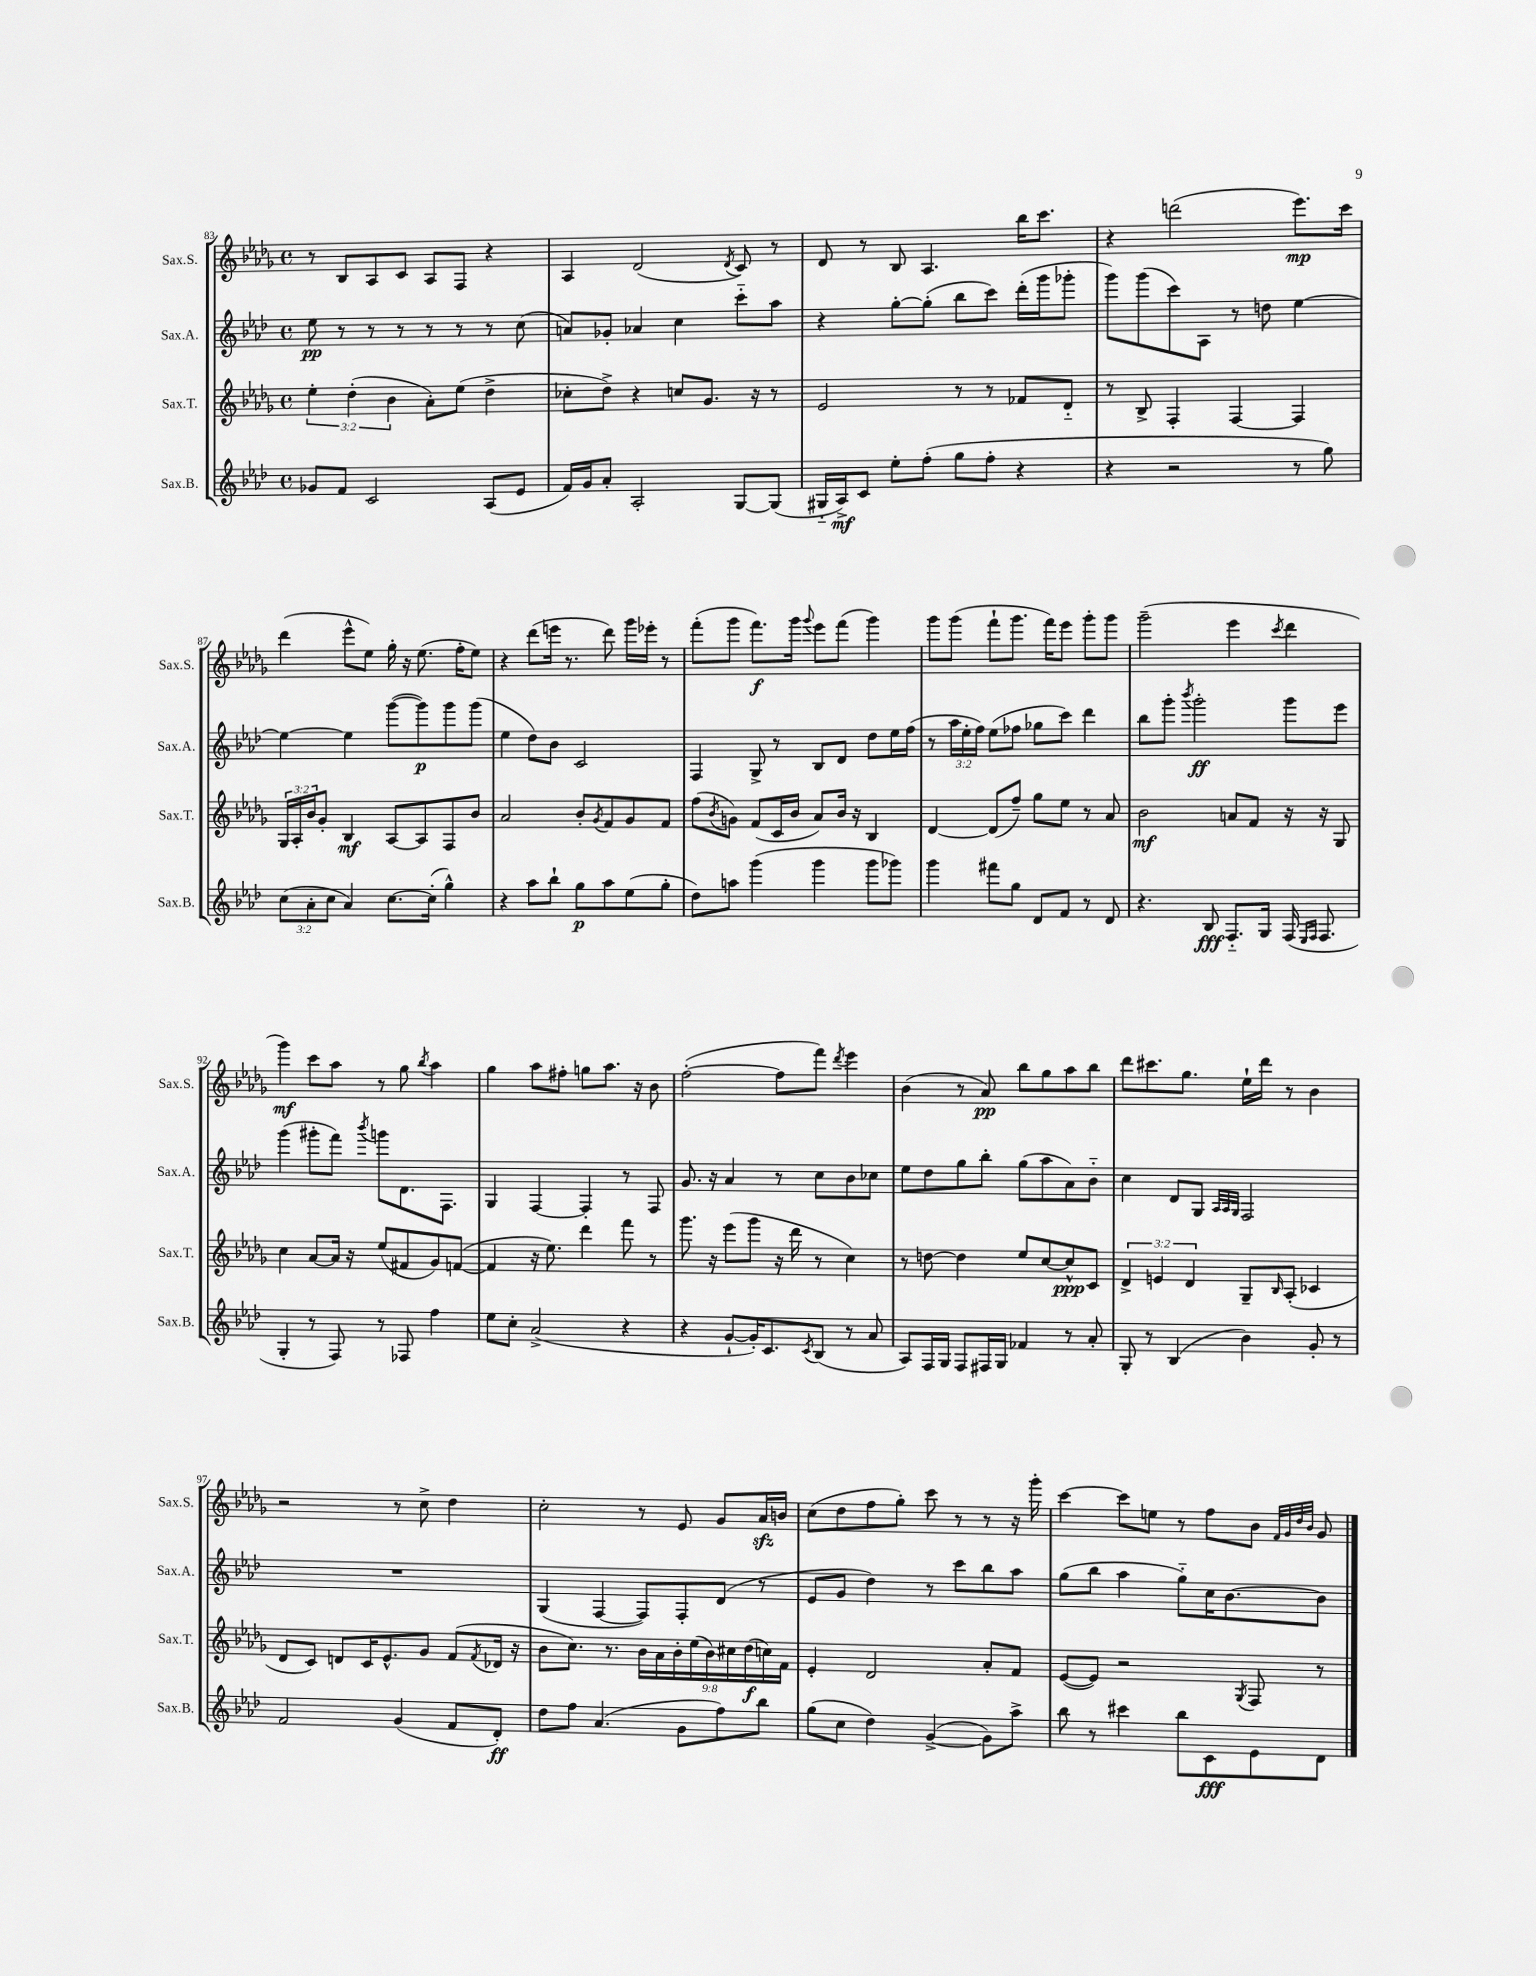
<<
\new StaffGroup <<
\new Staff = "s0" \with { instrumentName = "Sax.S." shortInstrumentName = "Sax.S." } {
    \clef treble \key des \major \defaultTimeSignature \time 4/4
    r8 bes8 aes8 c'8 aes8 f8 r4 |
    aes4 des'2( \acciaccatura { des'8 } c'8) r8 |
    des'8 r8 bes8 aes4. bes''16 c'''8. |
    r4 d'''2( ees'''8.\mp) c'''16 |
    des'''4( ees'''8-^ ees''8) ges''16-. r16 ees''8.( f''16-. ees''8) |
    r4 des'''8( e'''16 r8. des'''8) ges'''16 ees'''16-. r8 |
    f'''8-.( ges'''8 f'''8.\f) ges'''16 \appoggiatura { ges'''8 } ees'''8 f'''8( ges'''4) |
    ges'''8 ges'''8( f'''8-! ges'''8. f'''16) ees'''8 ges'''8-. ges'''8 |
    ges'''2--( ees'''4 \acciaccatura { c'''8 } des'''4 |
    ges'''4\mf) c'''8 aes''8 r8 ges''8 \acciaccatura { bes''8 } aes''4 |
    ges''4 aes''8 fis''8-. g''8 aes''8. r16 bes'8 |
    f''2~-.( f''8 f'''8) \acciaccatura { des'''8 } ees'''4 |
    bes'4( r8 aes'8\pp) bes''8 ges''8 aes''8 bes''8 |
    des'''8 cis'''8. ges''8. ees''16-! des'''16 r8 bes'4 |
    r2 r8 c''8-> des''4 |
    c''2-. r8 ees'8 ges'8 aes'16\sfz b'16 |
    c''8( des''8 f''8 ges''8-.) c'''8 r8 r8 r16 ges'''16-. |
    c'''4~ c'''8 e''8 r8 f''8 bes'8 \grace { f'32 ges'32 des''32 bes'32 } ges'8 \bar "|." |
}
\new Staff = "s1" \with { instrumentName = "Sax.A." shortInstrumentName = "Sax.A." } {
    \clef treble \key aes \major \defaultTimeSignature \time 4/4 \override Staff.TupletNumber.text = #tuplet-number::calc-fraction-text
    ees''8\pp r8 r8 r8 r8 r8 r8 c''8( |
    a'8) ges'8-. aes'4 c''4 c'''8-_ aes''8 |
    r4 g''8~-. g''8-.( bes''8 c'''8) des'''16-.( g'''16 ges'''8-. |
    g'''8) g'''8( c'''8) aes8 r8 d''8 ees''4~ |
    ees''4~ ees''4 g'''8~( g'''8\p) g'''8 g'''8( |
    ees''4 des''8) bes'8 c'2 |
    f4 g8-> r8 bes8 des'8 des''8 ees''16 f''16( |
    r8 \tuplet 3/2 { aes''16 ees''16-. f''16) } ees''8( fes''8 ges''8 c'''8) des'''4 |
    bes''8 g'''8-. \acciaccatura { bes'''8 } g'''2-.\ff g'''8 ees'''8 |
    g'''4( gis'''8-. f'''8) \acciaccatura { bes'''8 } g'''8 des'8. f8. |
    g4 f4~ f4-. r8 f8 |
    g'8. r16 aes'4 r8 c''8 bes'8 ces''8 |
    ees''8 des''8 g''8 bes''8-. g''8( aes''8 aes'8) bes'8-_ |
    c''4 des'8 g8 \grace { aes32 aes32 g32 } f2 |
    R1 |
    g4( f4~ f8) f8-. des'8( r8 |
    ees'8 g'8 des''4) r8 c'''8 bes''8 aes''8 |
    g''8( bes''8 aes''4 g''8-_) c''16 bes'8.~ bes'8 \bar "|." |
}
\new Staff = "s2" \with { instrumentName = "Sax.T." shortInstrumentName = "Sax.T." } {
    \clef treble \key des \major \defaultTimeSignature \time 4/4 \override Staff.TupletNumber.text = #tuplet-number::calc-fraction-text
    \tuplet 3/2 { ees''4-. des''4-.( bes'4 } aes'8-.) ees''8( des''4-> |
    ces''8-. des''8->) r4 c''8 ges'8. r16 r8 |
    ees'2 r8 r8 fes'8 des'8-_ |
    r8 bes8-> f4-. f4~ f4 |
    \tuplet 3/2 { ges16 aes16-. bes'16 } ges'8-. bes4\mf aes8~ aes8 f8 bes'8 |
    aes'2 bes'8-. \acciaccatura { ges'8 } f'8 ges'8 f'8 |
    f''8( \acciaccatura { bes'8 } g'8) f'8( c'16 bes'16 aes'8) bes'16 r16 bes4 |
    des'4~ des'8( f''8--) ges''8 ees''8 r8 aes'8 |
    bes'2\mf a'8 f'8 r16 r16 ges8 |
    c''4 aes'8~ aes'16 r16 ees''8( fis'8 ges'8) f'8~( |
    f'4 r16 ees''8.) des'''4 f'''8 r8 |
    ges'''8. r16 ees'''8( ges'''8 r16 des'''16 r8 c''4) |
    r8 d''8~ d''4 ees''8 c''8~ c''8-^\ppp c'8 |
    \tuplet 3/2 { des'4-> e'4 des'4 } ges8-- \grace { bes16 } aes8-.( ces'4 |
    des'8 c'8) d'8 c'16 ees'8.-^ ges'8 f'8( \acciaccatura { f'8 } des'16 r16 |
    bes'8 c''8.) r8. \tuplet 9/8 { bes'16 aes'16 bes'16-. ees''16( bes'16) cis''16 des''16\f( c''16) f'16 } |
    ees'4-. des'2 aes'8-. f'8 |
    ees'8~( ees'8) r2 \acciaccatura { ges8 } f8 r8 \bar "|." |
}
\new Staff = "s3" \with { instrumentName = "Sax.B." shortInstrumentName = "Sax.B." } {
    \clef treble \key aes \major \defaultTimeSignature \time 4/4 \override Staff.TupletNumber.text = #tuplet-number::calc-fraction-text
    ges'8 f'8 c'2 aes8( ees'8 |
    f'16) g'16 aes'8-. aes2-. g8~ g8( |
    gis16-_ aes16->\mf) c'8 ees''8-. f''8-.( g''8 f''8-. r4 |
    r4 r2 r8 g''8) |
    \tuplet 3/2 { c''8( aes'8-. c''8 } aes'4) c''8.~ c''16-.( g''4-^) |
    r4 aes''8 bes''8-! g''8\p aes''8 ees''8( g''8-. |
    des''8) a''8 g'''4( g'''4 g'''8 ges'''8) |
    g'''4 fis'''8 g''8 des'8 f'8 r8 des'8 |
    r4. bes8\fff f8.-_ g16 f16( \grace { ees16 f16 } f8. |
    g4-. r8 f8) r8 fes8 f''4 |
    ees''8 c''8-. aes'2->( r4 |
    r4 g'8~-! g'16-.) c'8. \acciaccatura { c'8 } bes8( r8 aes'8 |
    aes8) f16 g16 f8 fis16 g16 fes'4 r8 aes'8-. |
    g8-. r8 bes4( bes'4) g'8-. r8 |
    f'2 g'4( f'8 des'8-.\ff) |
    des''8 f''8 aes'4.( g'8 f''8) bes''8 |
    g''8( c''8 des''4) g'4~->( g'8) aes''8-> |
    bes''8 r8 cis'''4 bes''8 c'8\fff ees'8 des'8 \bar "|." |
}
>>
>>
\layout { \context { \Score currentBarNumber = #83 } }
